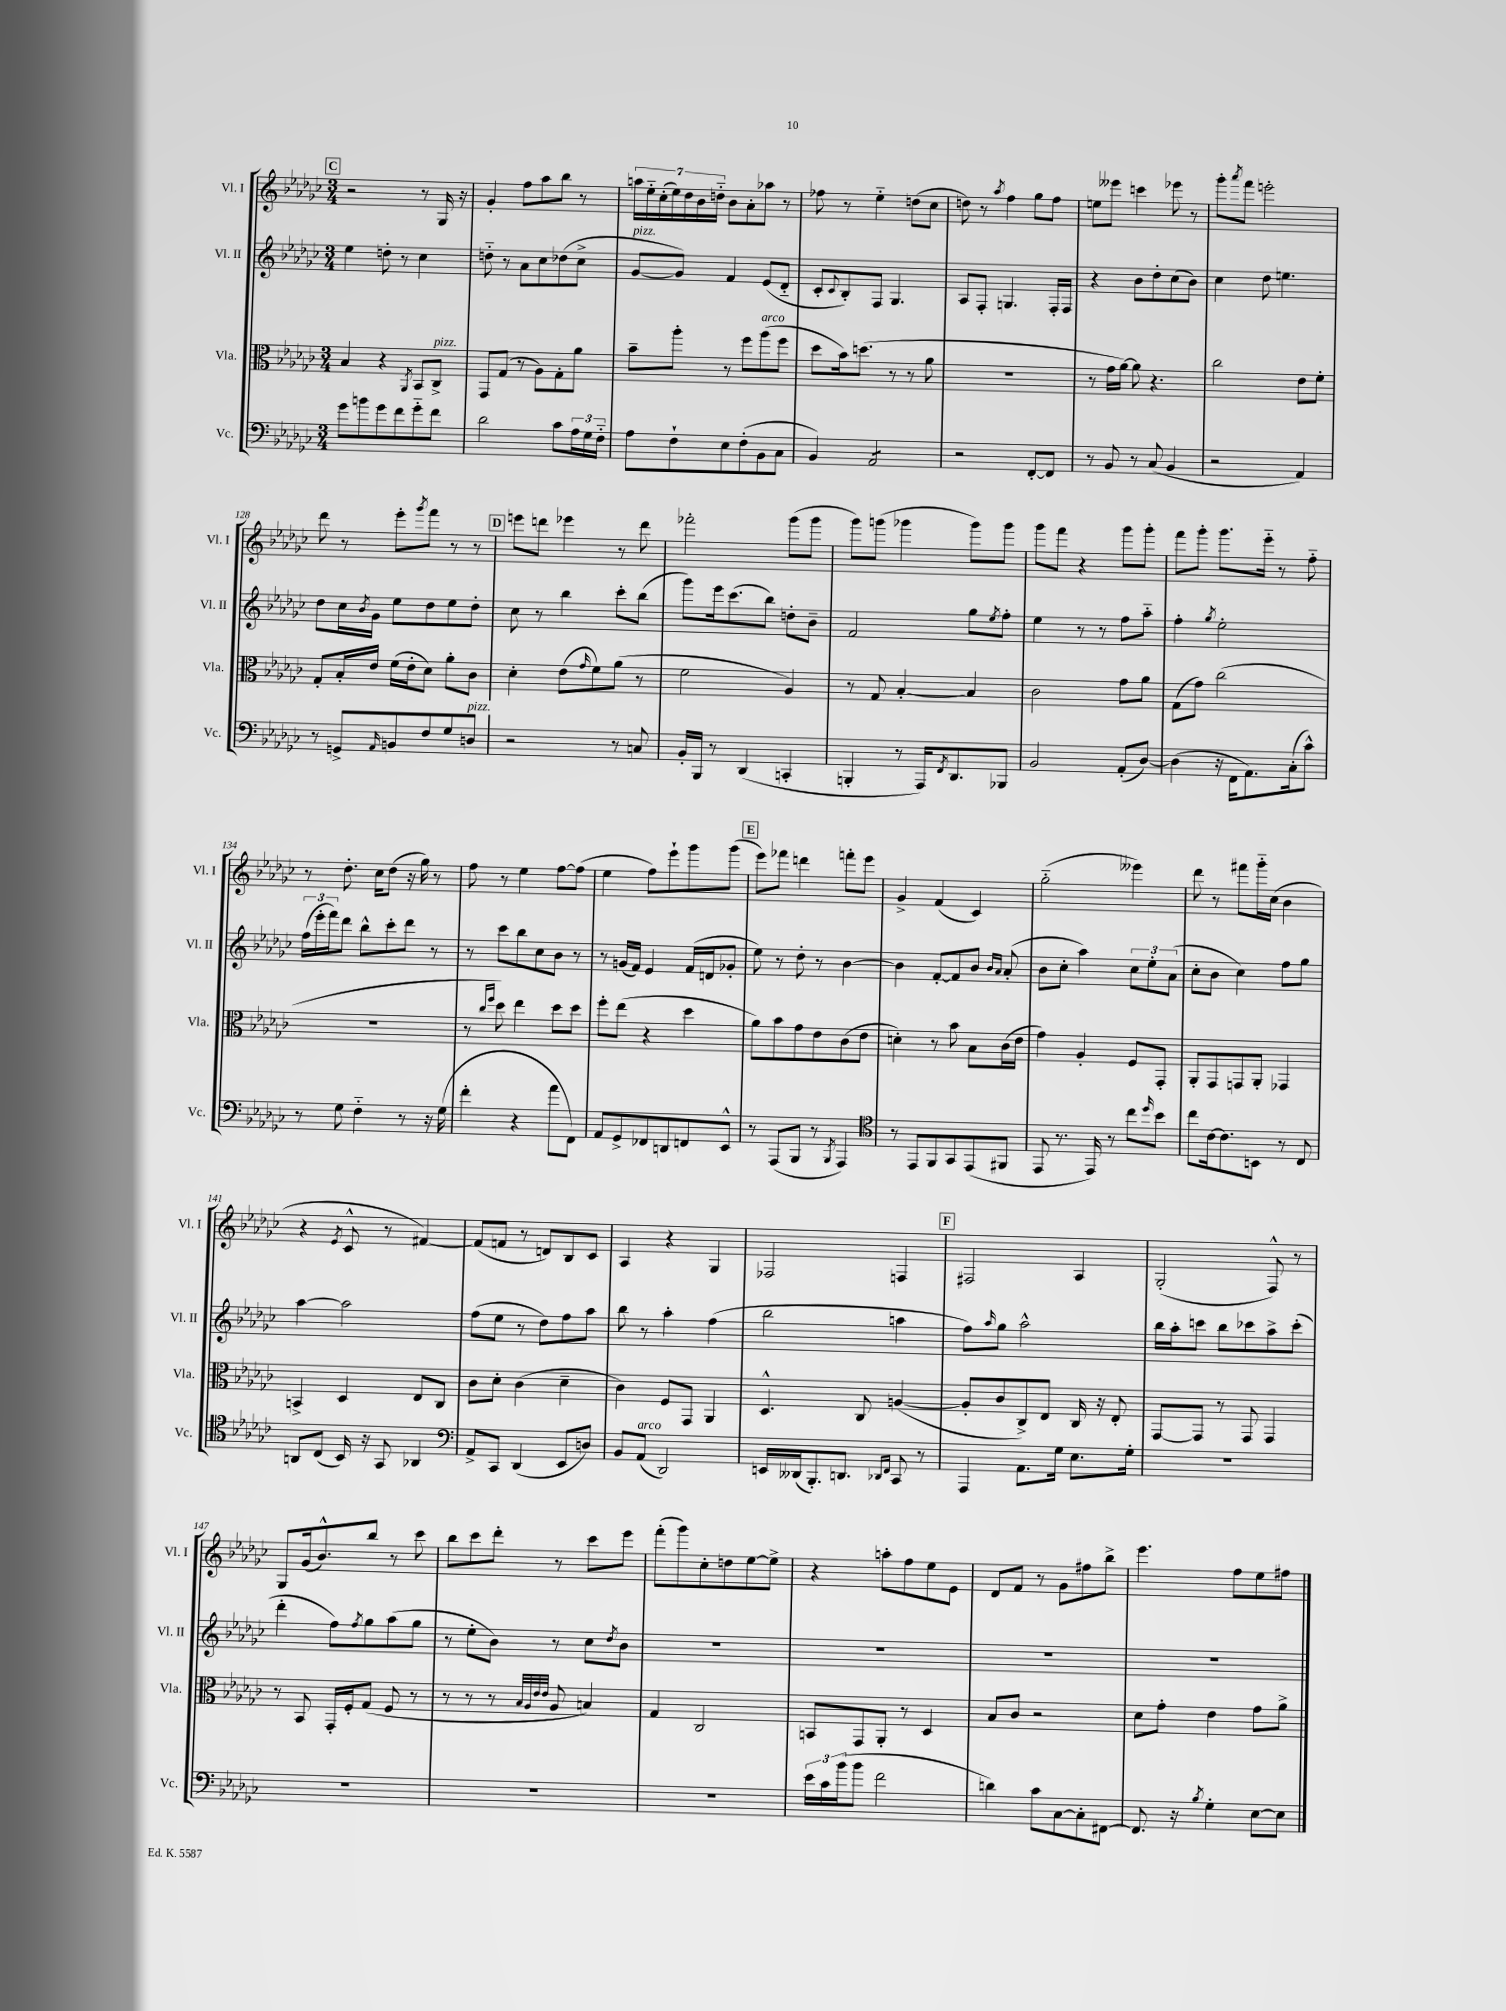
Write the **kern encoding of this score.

**kern	**kern	**kern	**kern
*staff4	*staff3	*staff2	*staff1
*clefF4	*clefC3	*clefG2	*clefG2
*k[b-e-a-d-g-c-]	*k[b-e-a-d-g-c-]	*k[b-e-a-d-g-c-]	*k[b-e-a-d-g-c-]
*M3/4	*M3/4	*M3/4	*M3/4
8g-	4B-	4ee-	2r
8b	.	.	.
8g-	4r	8dd'	.
8f	.	8r	.
.	8qAA-	.	.
8g-'~	8BB-	4cc-	8r
8f	8C-^	.	16G-
.	.	.	16r
=	=	=	=
2d-	8GG-	8dd'~	4g-'
.	(8G-	8r	.
.	8r	8a-	8ff
.	8A-)	8cc-	8aa-
8c-	8G-'	(8dd-	8bb-
24A-	8a-	8cc-^	8r
24G-	.	.	.
24F'~	.	.	.
=	=	=	=
8A-	8b-~	[8g-	28aa
.	.	.	28ee-'~
.	.	.	(28cc-'
.	.	.	28ee-)
8F`	8aa-'	8g-])	.
.	.	.	28dd-
.	.	.	28b-
.	.	.	28dd'~
8E-	8r	4f	8b-
(8F'	8ff	.	8a-'
8BB-	(8aa-	(8e-	8aa-
8C-	8ff	8d-'~	8r
=	=	=	=
4BB-)	8dd-	8c-'	8ff-
.	.	8qqc-	.
.	16b-)	8B-')	8r
.	(8.dd	.	.
2AA-	.	8F	4ee-'~
.	8r	4.G-	.
.	8r	.	(8dd
.	8a-	.	8cc-
=	=	=	=
2r	2.r	8A-	8dd)
.	.	8F'	8r
.	.	.	8qaa-
.	.	4.G	4ff
[8FF'	.	.	8gg-
8FF]	.	16F'	8ff
.	.	16F	.
=	=	=	=
8r	8r	4r	8ee
8BB-	16g-	.	8eee--
.	[16a-)	.	.
8r	8a-]	8b-	4ccc
(8C-	4.r	8dd-'	.
4BB-	.	(8cc-	8eee-
.	.	8b-)	8r
=	=	=	=
2r	2cc-	4cc-	8ggg-'
.	.	.	8qaaa-
.	.	.	8fff
.	.	8dd-	2eee'
.	.	4.ee	.
4AA-)	8e-	.	.
.	8f'	.	.
=	=	=	=
8r	8G-'	8dd-	8ddd-
8GG^	16B-'	16cc-	8r
.	.	8qb-	.
.	16e-	16g-	.
16qqAA-	.	.	.
8BB	(16f	8ee-	8eee-'
.	16e-'	.	.
.	.	.	8qggg-
8F	8d-)	8dd-	8fff
8G-	8a-'	8ee-	8r
8D	8c-	8dd-'	8r
=	=	=	=
2r	4d-'	8cc-	8eee
.	.	8r	8ddd
.	(8e-	4bb-	4eee-
.	16qqg-	.	.
.	8f)	.	.
8r	(8a-	8ccc-'	8r
8C	8r	(8bb-	8ddd
=	=	=	=
16BB-'	2f	8ggg-)	2fff-'
16BBB-	.	.	.
8r	.	16eee-	.
.	.	(8.ccc-	.
(4DD-	.	.	.
.	.	8bb-)	.
4CC'	4A-)	8dd'	(8ggg-
.	.	8b-~	8ggg-
=	=	=	=
4BBB'	8r	2f	8ggg-)
.	8G-	.	(8ggg
8r	[4B-'	.	4ggg-
16AAA-)	.	.	.
8qFF	.	.	.
8.DD-	.	.	.
.	4B-]	8gg-	8ggg-)
.	.	8qee-	.
8BBB-	.	8ff'	8ggg-
=	=	=	=
2BB-	2c-	4ee-	8ggg-
.	.	.	8fff
.	.	8r	4r
.	.	8r	.
(8AA-'	8g-	8ff	8ggg-
[8D-)	8a-	8aa-'~	8ggg-'
=	=	=	=
(4D-]	(8G-	4ff'	8fff
.	8g-)	.	8ggg-'
.	.	8qgg-	.
16r	(2cc-	2ee-'	8.ggg-
16FF	.	.	.
8.AA-)	.	.	.
.	.	.	16eee-'~
.	.	.	8r
(16C-'	.	.	.
8c-^^)	.	.	8ff'~
=	=	=	=
8r	2.r	(24ff	8r
.	.	24eee-'	.
.	.	24fff)	.
8G-	.	8ddd-	8.dd-'
4F'~	.	8bb-^^	.
.	.	.	16cc-
.	.	8ccc-'	(8dd-
8r	.	8ddd-	16r
.	.	.	16gg-)
16r	.	8r	8r
(16G-	.	.	.
=	=	=	=
4f'	8r	8r	8ff
.	16qqcc-	.	.
.	16qqff	.	.
.	8dd-)	8ccc-	8r
4r	4ee-	8bb-	4ee-
.	.	8cc-	.
8a-	8dd-	8b-	[8ff
8FF)	8dd-	8r	(8ff]
=	=	=	=
8AA-	8ff'	8r	4ee-
8GG-^	(8ee-	(16g	.
.	.	16f)	.
8FF-	4r	4e-	8ff)
8DD	.	.	8eee-`
8FF	4dd-	(16f	8ggg-
.	.	16d	.
8EE-^^	.	8g-'	(8ggg-
=	=	=	=
8r	8a-)	8ee-)	8eee-)
(8AAA-	8b-	8r	8fff-
8BBB-	8g-	8dd-'	4ddd
8r	8e-	8r	.
8qBBB-	.	.	.
4AAA-)	(8c-	[4b-	8fff'
.	8e-	.	8eee-
=	=	=	=
*clefC4	*	*	*
8r	4d')	4b-]	4g-^
8EE-	.	.	.
8FF	8r	[8f'	(4f
8GG-	8b-	8f]	.
(8EE-	8B-	8b-	4c-)
.	.	16qqb-	.
.	.	16qqa-	.
8FF#	(16c-	(8a-'	.
.	16e-	.	.
=	=	=	=
8EE-	4g-)	8b-	(2gg-'~
8.r	.	8cc-'	.
.	4A-'	4aa-)	.
16EE-)	.	.	.
8r	.	.	.
8cc-	8F	12cc-	4eee--)
.	.	12ee-'	.
16qqdd-	.	.	.
8b-	8GG-'	.	.
.	.	(12a-	.
=	=	=	=
8cc-	8AA-'	8cc-'	8ddd-
[16c-	8GG-	8b-	8r
8.c-]	.	.	.
.	8GG	4cc-)	8fff#
8BB	8AA-'	.	16ggg-'~
.	.	.	(16cc-
8r	4GG-	8ff	4b-
8C-	.	8gg-	.
=	=	=	=
8AA	4BB^	[4aa-	4r
(8C-	.	.	.
.	.	.	8qe-
16BB-)	4D-	2aa-]	8c-^^
16r	.	.	.
8GG-	.	.	8r
4AA-	8E-	.	[4f#)
.	8C-	.	.
=	=	=	=
*clefF4	*	*	*
8AA-^	8c-	(8ff	(8f#]
8CC-	8d-'	8ee-	8f
(4DD-	(4c-	8r	8r
.	.	8dd-)	8d)
8EE-	4d-~	8ff	8B-
8D)	.	8aa-	8c-
=	=	=	=
8BB-	4c-)	8bb-	4A-
(8AA-	.	8r	.
2DD-)	8F	4aa-'	4r
.	8GG-	.	.
.	4AA-	(4ff	4G-
=	=	=	=
16EE	4.D-^^	2bb-	2F-
(16DD--	.	.	.
8.BBB-')	.	.	.
8.DD	.	.	.
.	8C-	.	.
16qqDD-	.	.	.
16qqFF	.	.	.
8CC-	([4A	4aa	4F
8r	.	.	.
=	=	=	=
4AAA-	8A']	8ff)	2F#
.	.	16qqaa-	.
.	8c-	8gg-	.
8.AA-	8C-^)	2aa-^^	.
.	8E-	.	.
16G-	.	.	.
8.E-	16C-	.	4A-
.	16r	.	.
.	8E-'	.	.
16G-'	.	.	.
=	=	=	=
2.r	[8GG-	16bb-	(2G-'
.	.	16aa-'	.
.	8GG-]	8ccc	.
.	8r	8bb-	.
.	8GG-	8ccc-	.
.	4GG-	8aa-^	8F^^)
.	.	(8ccc-'	8r
=	=	=	=
2.r	8r	4ddd-'	8G-
.	8BB-	.	(16g-
.	.	.	8.b-^^)
.	16GG-'	8ff)	.
.	16F'	.	.
.	.	8qff	.
.	(8G-	8gg-	8bb-
.	8F	(8aa-	8r
.	8r	8gg-	8ccc-
=	=	=	=
2.r	8r	8r	8bb-
.	8r	8ee-'	8ccc-
.	8r	8b-)	8ddd-'
.	32qqB-	.	.
.	32qqA-	.	.
.	32qqe-	.	.
.	32qqe-	.	.
.	8A-	8r	8r
.	4B)	8cc-	8ccc-
.	.	8qdd-	.
.	.	8b-	8eee-
=	=	=	=
2.r	4G-	2.r	(8fff'
.	.	.	8ggg-)
.	2C-	.	8cc-'
.	.	.	8dd
.	.	.	[8ee-
.	.	.	8ee-^]
=	=	=	=
24e-	8BB	2.r	4r
24c-	.	.	.
(24b-	.	.	.
8b-	8GG-	.	.
2f	8AA-'	.	8aa'
.	8r	.	8ff
.	4D-	.	8ee-
.	.	.	8e-
=	=	=	=
4d)	8B-	2.r	8d-
.	8c-	.	8f
8c-	2r	.	8r
[8C-	.	.	8g-
8C-']	.	.	8ff#
[8FF#	.	.	8bb-^
=	=	=	=
8.FF#]	8d-	2.r	4.eee-
.	8g-'	.	.
16r	.	.	.
8qB-	.	.	.
4G-'	4e-	.	.
.	.	.	8ff
[8E-	8g-	.	8ee-
8E-]	8a-^	.	8ff#
==	==	==	==
*-	*-	*-	*-
